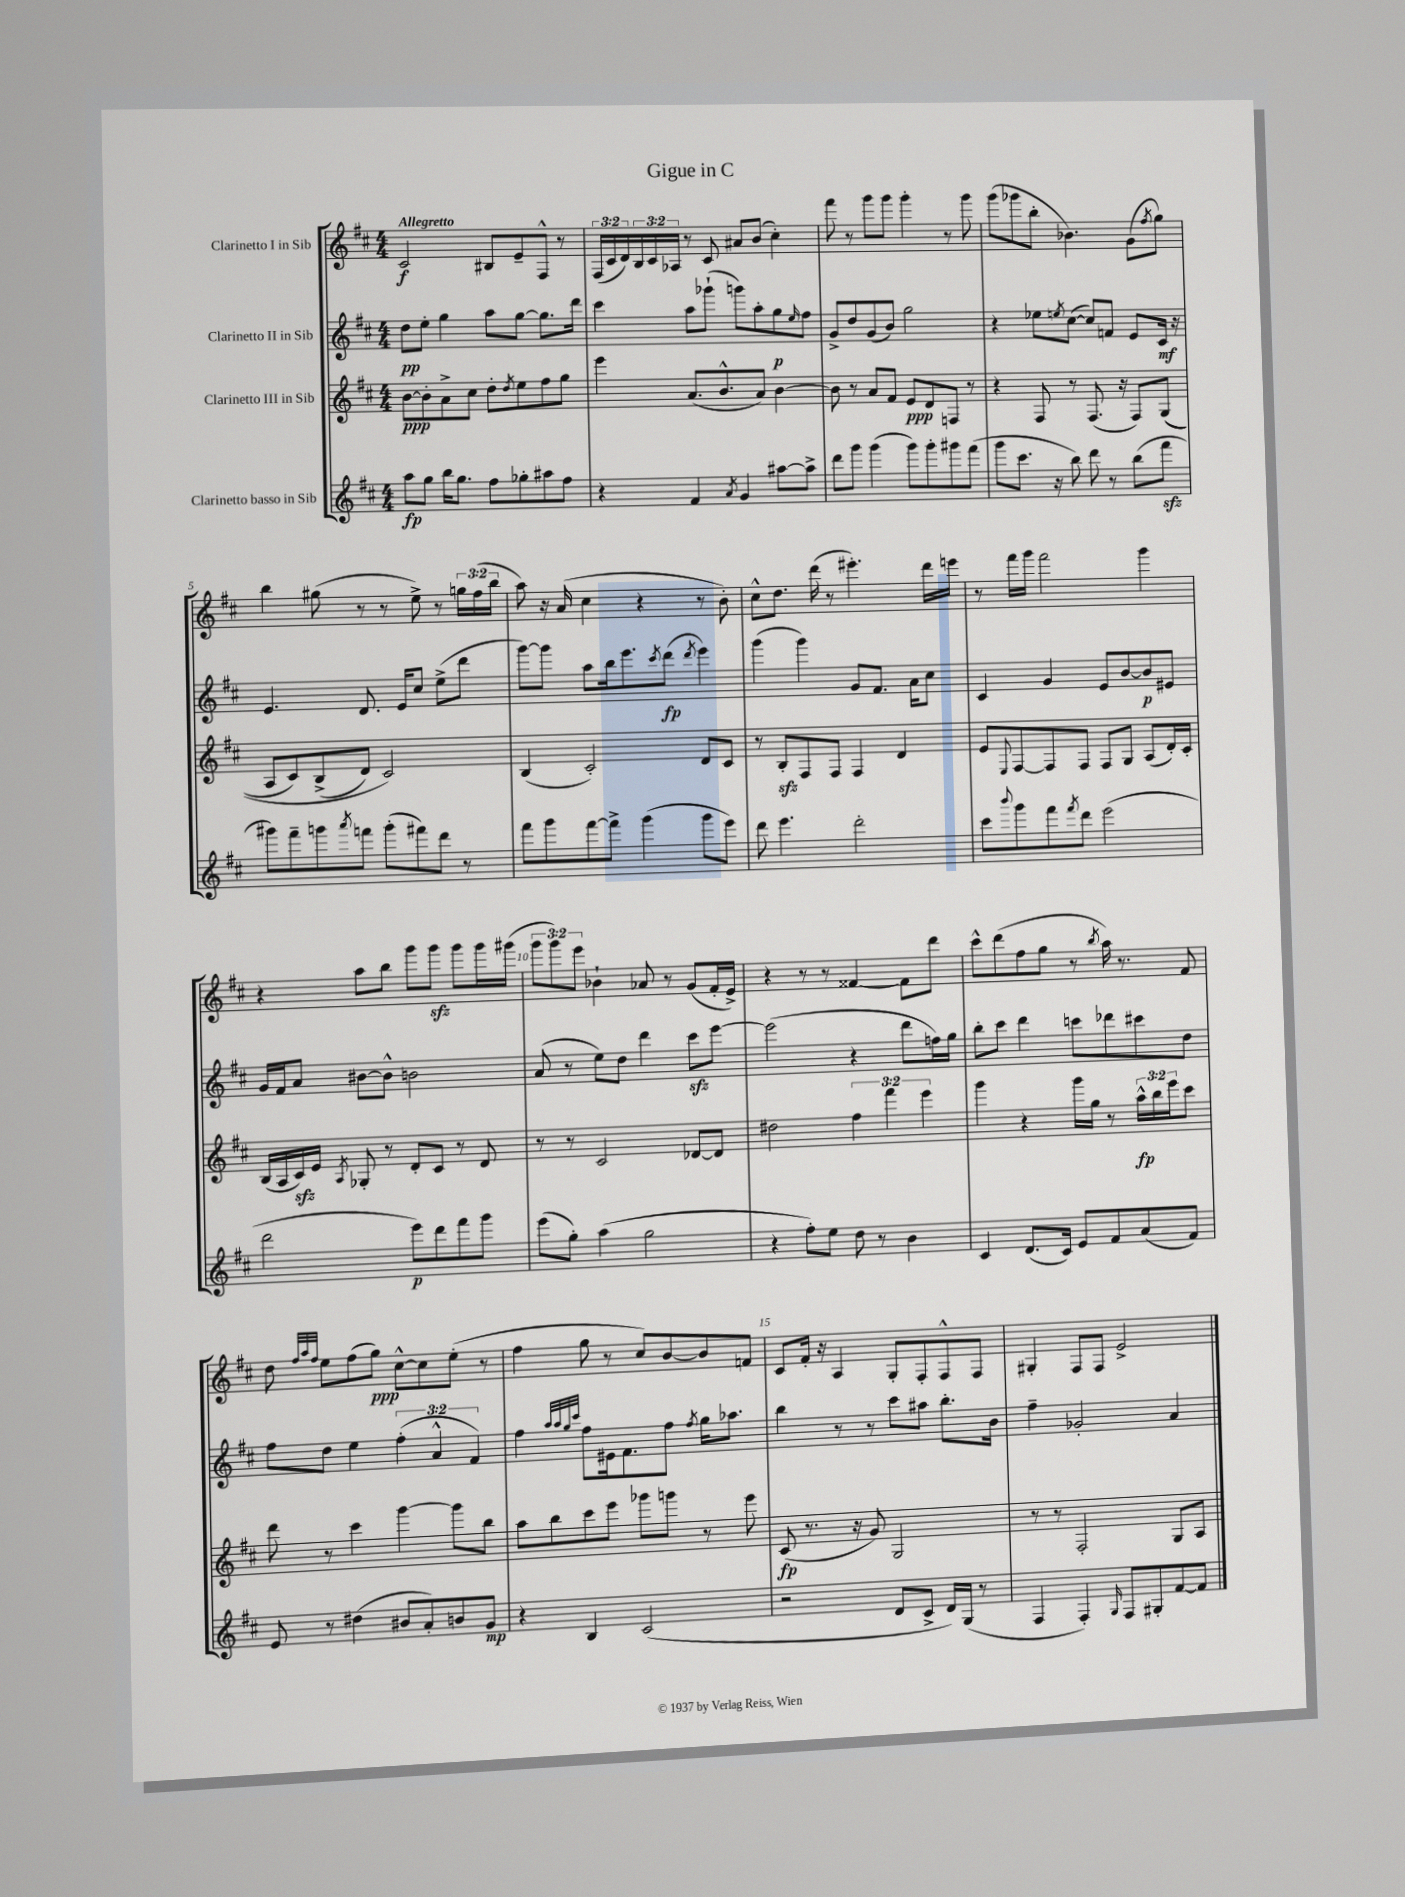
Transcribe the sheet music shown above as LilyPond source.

\header { title = "Gigue in C" }
<<
\new StaffGroup <<
\new Staff = "s0" \with { instrumentName = "Clarinetto I in Sib" } {
    \clef treble \key d \major \numericTimeSignature \time 4/4 \override Staff.TupletNumber.text = #tuplet-number::calc-fraction-text \tempo "Allegretto"
    cis'2\f bis8 e'8-- fis8-^ r8 |
    \tuplet 3/2 { fis16( cis'16 d'16) } \tuplet 3/2 { b16 cis'16 aes16 } r8 cis'8 ais'8 b'8( cis''4-.) |
    fis'''8 r8 g'''8 g'''8 g'''4-. r8 g'''8 |
    g'''8( ges'''8 b''8-. bes'4.) g'8( \acciaccatura { fis''8 } g''8) |
    b''4 gis''8( r8 r8 e''8->) r8 \tuplet 3/2 { g''16 fis''16( b''16 } |
    a''8) r16 a'16( cis''4 r4 r8 b'8-.) |
    cis''8-^ d''8. d'''16( r8 eis'''4.-.) d'''16 e'''16 |
    r8 fis'''16 g'''16 fis'''2 g'''4 |
    r4 a''8 b''8 g'''8 g'''8\sfz g'''8 g'''16 gis'''16( |
    \tuplet 3/2 { g'''8 g'''8) e'''8 } bes'4-! aes'8 r8 g'8( fis'16-. e'16->) |
    r4 r8 r8 fisis'4~ fisis'8 d'''8 |
    cis'''8-^ d'''8( fis''8 g''8 r8 \acciaccatura { b''8 } a''16) r8. fis'8 |
    d''8 \grace { fis''32 a''32 fis''32 } e''8 fis''8( g''8\ppp) cis''8~-^ cis''8 e''8-.( r8 |
    fis''4 g''8 r8 cis''8) b'8~ b'8 f'8 |
    cis'8 fis'16-. r16 a4 g8-. fis8-. fis8-^ fis8 |
    gis4-. fis8 fis8 e'2-> \bar "|." |
}
\new Staff = "s1" \with { instrumentName = "Clarinetto II in Sib" } {
    \clef treble \key d \major \numericTimeSignature \time 4/4 \override Staff.TupletNumber.text = #tuplet-number::calc-fraction-text
    d''8\pp e''8-. g''4 a''8 g''8~ g''8. d'''16 |
    cis'''4 a''8 ges'''8-!( g'''8) a''8-. g''8\p \grace { e''16 } fis''8 |
    g'8-> d''8 g'8( b'8) g''2 |
    r4 ees''8 \acciaccatura { e''8 } cis''8~( cis''8) f'8 e'8 cis'16\mf r16 |
    e'4. d'8. e'16 cis''8 e''8->( d'''8 |
    g'''8~) g'''8 a''8 b''16 e'''8. \acciaccatura { cis'''8 } d'''8\fp( \acciaccatura { d'''8 } e'''4) |
    g'''4( g'''4) g'8 fis'8. a'16 cis''8 |
    cis'4 g'4 e'8 b'8~ b'8\p eis'8 |
    g'16 fis'16 a'8 bis'8~ bis'8-^ b'2 |
    a'8( r8 e''8) d''8 d'''4 cis'''8\sfz e'''8~ |
    e'''2( r4 d'''8 f''16) g''16 |
    b''8-. cis'''8 d'''4 c'''8 des'''8 cis'''8 d''8 |
    fis''8 d''8 e''4 \tuplet 3/2 { fis''4-.( a'4-^ fis'4) } |
    fis''4 \grace { a''32 a''32 g''32 cis'''32 } fis''8 eis'16 fis'8. fis''8 \acciaccatura { fis''8 } g''16 aes''8. |
    b''4 r8 r8 cis'''8 ais''8 b''8.-. b'16 |
    fis''4-- ges'2-. a'4 \bar "|." |
}
\new Staff = "s2" \with { instrumentName = "Clarinetto III in Sib" } {
    \clef treble \key d \major \numericTimeSignature \time 4/4 \override Staff.TupletNumber.text = #tuplet-number::calc-fraction-text
    b'8~\ppp b'8-. a'8-> cis''8 d''8-. \acciaccatura { d''8 } e''8 fis''8 g''8 |
    e'''4 a'8.( b'8.-^ a'8) b'4~ |
    b'8 r8 a'8 fis'8 e'8\ppp d'8 f8 r8 |
    r4 fis8 r8 fis8.( r16 fis8) g8(\( |
    a8 cis'8) b8->( d'8) cis'2\) |
    b4( cis'2-.) d'8 cis'8 |
    r8 b8-.\sfz fis8 fis8 fis4 d'4 |
    e'8 \appoggiatura { e8 } fis8~ fis8 fis8 fis8 g8 a8( d'16-.) cis'16-. |
    b16( a16 cis'16\sfz) e'16 \acciaccatura { a8 } ges8-. r8 d'8-. cis'8 r8 d'8 |
    r8 r8 cis'2 des'8~ des'8 |
    dis''2 \tuplet 3/2 { fis''4 fis'''4 e'''4 } |
    g'''4 r4 g'''16 g''16 r8 \tuplet 3/2 { a''16-^\fp b''16 e'''16 } cis'''8 |
    d'''8 r8 cis'''4 g'''4~ g'''8 b''8 |
    a''8 b''8 cis'''8 e'''8 ges'''8 g'''8 r8 e'''8 |
    cis'8\fp( r8. r16 g'8) g2 |
    r8 r8 fis2-. g8 a8 \bar "|." |
}
\new Staff = "s3" \with { instrumentName = "Clarinetto basso in Sib" } {
    \clef treble \key d \major \numericTimeSignature \time 4/4
    a''8\fp g''8 b''16 g''8. fis''8 ges''8-. ais''8 fis''8 |
    r4 fis'4 \acciaccatura { a'8 } g'4 ais''8~ ais''8-> |
    d'''8 g'''8 g'''4( g'''8) g'''8-. gis'''8 fis'''8( |
    g'''8 cis'''8. r16 b''8) d'''8 r8 b''8( fis'''8\sfz |
    gis'''8) fis'''8-- g'''8 \acciaccatura { a'''8 } f'''8 g'''8-.( fis'''8) d'''8 r8 |
    fis'''8 g'''8 fis'''8~ fis'''8-> g'''4( g'''8 e'''8) |
    d'''8 e'''4. d'''2-. |
    cis'''8 \appoggiatura { b'''8 } g'''8 fis'''8 \acciaccatura { fis'''8 } d'''8 e'''2( |
    d'''2 e'''8\p) d'''8 fis'''8 g'''8 |
    e'''8( g''8-.) a''4( g''2 |
    r4 fis''8-.) e''8 d''8 r8 b'4 |
    cis'4 d'8.( cis'16) e'8 fis'8 a'8( fis'8) |
    e'8 r8 dis''4( bis'8 a'8-.) b'8 g'8\mp |
    r4 b4 cis'2( |
    r2 d'8 cis'8-> d'16) g16( r8 |
    fis4 fis4-.) \grace { g16 } fis8 gis8-. fis'8~ fis'8 \bar "|." |
}
>>
>>
\layout { \context { \Score \override BarNumber.break-visibility = ##(#f #t #t) barNumberVisibility = #(every-nth-bar-number-visible 5) } }
